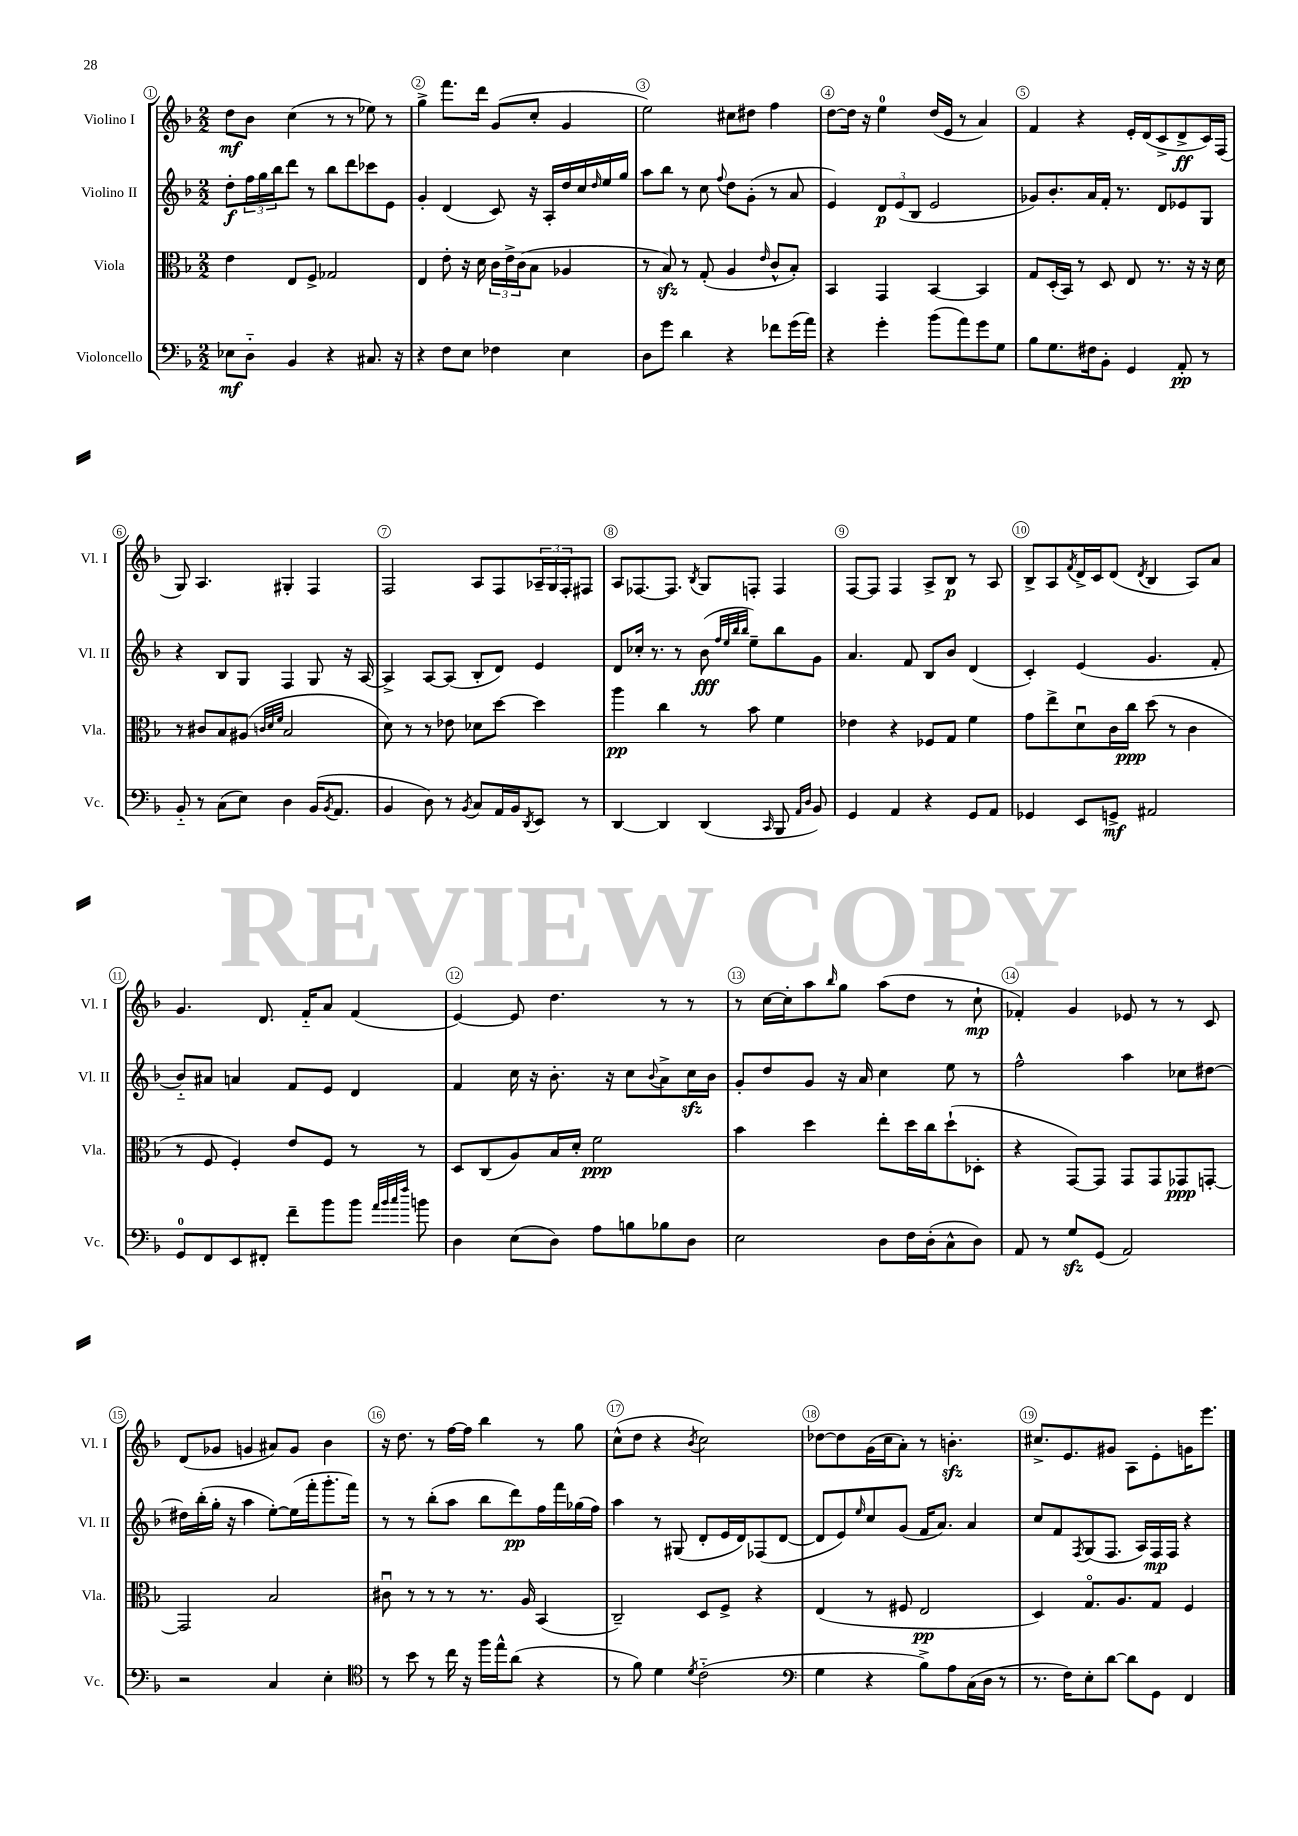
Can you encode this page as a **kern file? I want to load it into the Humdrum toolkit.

**kern	**kern	**kern	**kern
*staff4	*staff3	*staff2	*staff1
*clefF4	*clefC3	*clefG2	*clefG2
*k[b-]	*k[b-]	*k[b-]	*k[b-]
*M2/2	*M2/2	*M2/2	*M2/2
8E-	4e	8dd'	8dd
8D'~	.	24ff	8b-
.	.	24gg	.
.	.	24bb-	.
4BB-	8E	8ddd	(4cc
.	8F^	8r	.
4r	2G-	8bb-	8r
.	.	8ddd	8r
8.C#	.	8ccc-	8ee-)
.	.	8e	8r
16r	.	.	.
=	=	=	=
4r	4E	4g'	4gg^
8F	8e'	(4d	8.fff
8E	16r	.	.
.	16d	.	16ddd
4F-	24c	8c)	(8g
.	24e^	.	.
.	(24c	.	.
.	8B-	16r	8cc'
.	.	16A'	.
4E	4A-	16dd	4g
.	.	16cc	.
.	.	16qqdd	.
.	.	16ee	.
.	.	16gg	.
=	=	=	=
8D	8r	8aa	2ee)
8g	8B-)	8bb-	.
4d	8r	8r	.
.	(8G'	8cc	.
.	.	8qqff	.
4r	4A	8dd	8cc#
.	.	(8g'	8dd#
.	16qqe	.	.
8f-	8c^^	8r	4ff
(16g	8B-')	8a	.
16a)	.	.	.
=	=	=	=
4r	4BB-	4e)	[8dd
.	.	.	16dd]
.	.	.	16r
4g'	4GG	12d	4ee
.	.	(12e	.
.	.	12B-	.
(8b-	[4BB-	2e	(16dd
.	.	.	16e
8a)	.	.	8r
8g	4BB-]	.	4a)
8G	.	.	.
=	=	=	=
8B-	8G	8g-)	4f
8.G	(16D'	8.b-'	.
.	16BB-)	.	.
.	8r	.	4r
16F#	.	16a	.
8BB-'	8D	16f'	.
.	.	8.r	.
4GG	8E	.	16e'
.	.	.	(16d
.	8.r	8d	8c^
8AA'	.	8e-	8d^
.	16r	.	.
8r	16r	8G	16c)
.	16d	.	(16F
=	=	=	=
8BB-'~	8r	4r	8G)
8r	8c#	.	4.A
(8C	8B-	8B-	.
8E)	(8A#	8G	.
.	32qqc	.	.
.	32qqd	.	.
.	32qqf	.	.
4D	2B-	4F	4G#'
(16BB-	.	8G	4F
8qBB-	.	.	.
8.AA	.	.	.
.	.	16r	.
.	.	[16A	.
=	=	=	=
4BB-	8d)	4A^]	2F
.	8r	.	.
8D)	8r	[8A	.
8r	8e-	(8A]	.
8qBB-	.	.	.
8C	8d-	8B-'	8A
16AA	[8dd	8d)	8F
16BB-	.	.	.
8qDD	.	.	.
8EE	4dd]	4e	24A-~
.	.	.	24G
.	.	.	24F'
8r	.	.	8F#
=	=	=	=
[4DD	4aa	8d	8A
.	.	16cc-'	[8.F-
.	.	8.r	.
4DD]	4cc	.	.
.	.	.	8.F-]
.	.	8r	.
.	.	.	8qB-
(4DD	8r	(8b-	8G
.	.	32qqff	.
.	.	32qqee	.
.	.	32qqbb-	.
.	.	32qqbb-	.
.	8b-	8ee~)	8F'
16qqCC	.	.	.
8BBB-	4f	8bb-	4F
16qqAA	.	.	.
16qqD	.	.	.
8BB-)	.	8g	.
=	=	=	=
4GG	4e-	4.a	[8F
.	.	.	8F]
4AA	4r	.	4F
.	.	8f	.
4r	8F-	8B-	8A^
.	8G	8b-	8B-
8GG	4f	(4d	8r
8AA	.	.	8A
=	=	=	=
4GG-	8g	4c')	8B-^
.	8ee^	.	8A
.	.	.	8qf
8EE	8du	(4e	16d^
.	.	.	16c
8GG^	16c	.	(8d
.	16cc	.	.
.	.	.	8qd
2AA#	(8dd	4.g	4B-
.	8r	.	.
.	4c	.	8A)
.	.	8f'	8a
=	=	=	=
8GG	8r	8b-'~)	4.g
8FF	8F	8a#	.
8EE	4F')	4a	.
8FF#'	.	.	8.d
8f~	8e	8f	.
.	.	.	16f'~
8b-	8F	8e	8a
8b-	8r	4d	(4f
32qqa	.	.	.
32qqb-	.	.	.
32qqcc	.	.	.
32qqff	.	.	.
8b	8r	.	.
=	=	=	=
4D	8D	4f	[4e)
.	(8C	.	.
(8E	8A)	16cc	8e]
.	.	16r	.
8D)	16B-	8.b-'	4.dd
.	16d'	.	.
8A	2f	.	.
.	.	16r	.
8B	.	8cc	.
.	.	8qqb-	.
8B-	.	8a^	8r
8D	.	16cc	8r
.	.	16b-	.
=	=	=	=
2E	4b-	8g'	8r
.	.	8dd	[16cc
.	.	.	16cc']
.	4dd	8g	8aa
.	.	.	16qqbb-
.	.	16r	8gg
.	.	16a	.
8D	8ee'	4cc	(8aa
16F	16dd	.	8dd
(16D'	16cc	.	.
8C^^	(8dd`	8ee	8r
8D)	8D-'	8r	8cc`
=	=	=	=
8AA	4r	2ff^^	4f-')
8r	.	.	.
8G	[8GG)	.	4g
(8GG	8GG]	.	.
2AA)	8GG	4aa	8e-
.	8GG	.	8r
.	8GG-	8cc-	8r
.	[8GG'	[8dd#	8c
=	=	=	=
2r	2GG]	16dd#]	(8d
.	.	(16bb-'	.
.	.	16gg'	8g-
.	.	16r	.
.	.	4aa	4g
4C	2B-	[8ee')	8a#)
.	.	(16ee]	8g
.	.	16fff'	.
4E'	.	8.ggg'	4b-
.	.	16fff)	.
=	=	=	=
*clefC4	*	*	*
8r	8c#u	8r	16r
.	.	.	8.dd
8b-	8r	8r	.
8r	8r	(8bb-'	8r
16cc	8r	8aa	[16ff
16r	.	.	16ff]
16ff	8.r	8bb-	4bb-
16ee^^	.	.	.
(8a	.	8ddd)	.
.	16A	.	.
4r	(4BB-	16ff	8r
.	.	16fff	.
.	.	(16gg-	8gg
.	.	16ff)	.
=	=	=	=
8r	2C~)	4aa	(8cc^^
8f)	.	.	8dd
4d	.	8r	4r
.	.	(8G#	.
8qd	.	.	8qb-
(2c'~	8D	8d'	2cc)
.	8F^	16e	.
.	.	16d)	.
.	4r	(8F-	.
.	.	[8d	.
=	=	=	=
*clefF4	*	*	*
4G	(4E	8d]	[8dd-
.	.	8e)	8dd-]
.	.	16qqee	.
4r	8r	8cc	(16g
.	.	.	16cc
.	8F#	(8g	8a')
8B-^)	2E	16f	8r
.	.	8.a)	.
8A	.	.	4.b'
(16C	.	4a	.
16D	.	.	.
8r	.	.	.
=	=	=	=
8.r	4D)	8cc	8.cc#^
.	.	8f	.
16F)	.	.	8.e
.	.	8qF	.
8E'	8.Go	(8G	.
[8d	.	8.F	8g#
.	8.A	.	.
8d]	.	.	8A
.	.	16A)	.
8GG	8G	16F	8e'
.	.	16F	.
4FF	4F	4r	16g
.	.	.	8.eee
==	==	==	==
*-	*-	*-	*-
